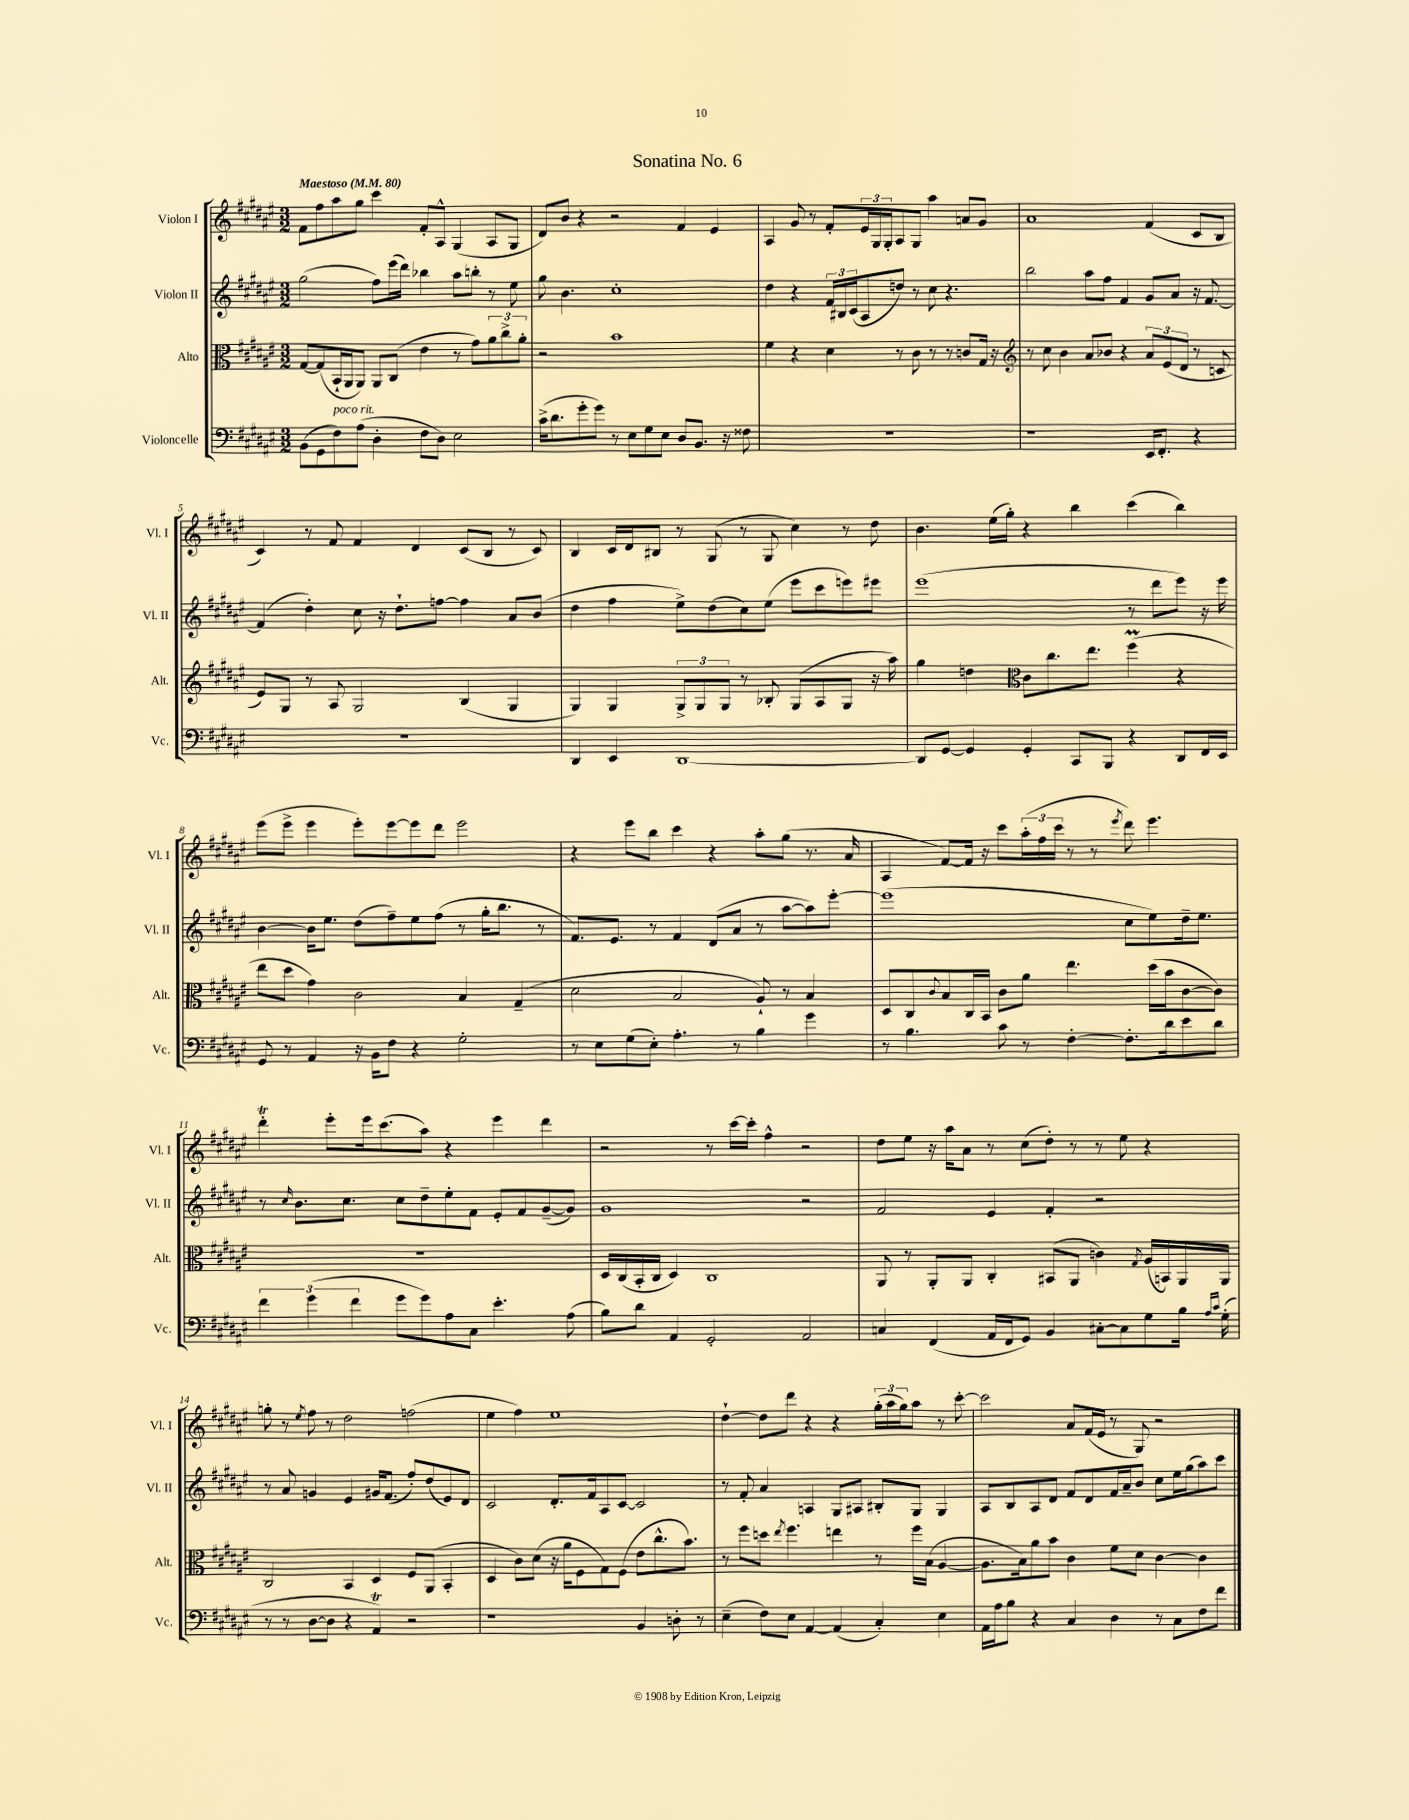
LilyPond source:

\header { title = "Sonatina No. 6" }
<<
\new StaffGroup <<
\new Staff = "s0" \with { instrumentName = "Violon I" shortInstrumentName = "Vl. I" } {
    \clef treble \key fis \major \numericTimeSignature \time 3/2 \tempo "Maestoso" 4 = 80
    fis'8 fis''8 ais''8 gis''8 cis'''4 fis'8-. ais8-^ gis4( ais8 gis8 |
    dis'8) b'8 r4 r2 fis'4 eis'4 |
    ais4 gis'8 r8 fis'8-. \tuplet 3/2 { eis'16 gis16 gis16-. } ais8 gis8 ais''4 a'8 gis'8 |
    ais'1 fis'4( cis'8 b8 |
    cis'4) r8 fis'8 fis'4 dis'4 cis'8( b8 r8 cis'8) |
    b4 cis'16 dis'16 bis8 r8 gis8( r8 gis8 cis''4) r8 dis''8 |
    b'4. eis''16( gis''16-.) r4 b''4 cis'''4( b''4) |
    eis'''8( eis'''8-> eis'''4 eis'''8-.) eis'''8~ eis'''8 dis'''8 eis'''2 |
    r4 eis'''8 b''8 cis'''4 r4 ais''8-. gis''8( r8. ais'16 |
    ais4 fis'8~) fis'16 r16 cis'''8 \tuplet 3/2 { ais''16-.( fis''16 cis'''16 } r8 r8 \acciaccatura { eis'''8 } dis'''8) eis'''4. |
    dis'''4-.\trill eis'''8-. eis'''16 cis'''8.( ais''8) r4 eis'''4 dis'''4 |
    r2 r8 cis'''16~ cis'''16-. fis''4-^ r2 |
    dis''8 eis''8 r16 ais''16 ais'8 r8 cis''8( dis''8-.) r8 r8 eis''8 r4 |
    g''8-. r8 \acciaccatura { eis''8 } fis''8 r8 dis''2 f''2( |
    eis''4 fis''4) eis''1 |
    dis''4~-! dis''8 dis'''8 r4 r4 \tuplet 3/2 { gis''16-.( ais''16 gis''16) } ais''8 r8 cis'''8~-. |
    cis'''2 ais'8 fis'16( eis'16 r8 gis8) r2 \bar "|." |
}
\new Staff = "s1" \with { instrumentName = "Violon II" shortInstrumentName = "Vl. II" } {
    \clef treble \key fis \major \numericTimeSignature \time 3/2
    gis''2( fis''8) eis'''16( dis'''16) bes''4 ais''8 b''8-. r8 eis''8 |
    gis''8 b'4. cis''1-. |
    dis''4 r4 \tuplet 3/2 { fis'16 bis16 cis'16( } ais8 d''8) r8 cis''8 r4. |
    b''2 ais''8 fis''8 fis'4 gis'8 ais'8 r16 fis'8.~ |
    fis'4( dis''4-.) cis''8 r16 dis''8.-! f''8~ f''4 ais'8 b'8( |
    dis''4 fis''4 eis''8->) dis''8( cis''8) eis''8( eis'''8 cis'''8 e'''8) eis'''8 |
    eis'''1( r8 dis'''8 eis'''8) r16 eis'''16 |
    b'4~ b'16 eis''8. dis''8( fis''8--) eis''8 fis''8( r8 gis''16-. b''8. r8 |
    fis'8.) eis'8. r8 fis'4 dis'8( ais'8 r8 ais''8~ ais''8) eis'''8~-. |
    eis'''1( cis''8 eis''8) dis''16-- eis''8. |
    r8 \grace { cis''16 } b'8. cis''8. cis''8 dis''8-- eis''8-. fis'8 eis'8-. fis'8 gis'8~--( gis'8) |
    gis'1 r2 |
    fis'2 eis'4 fis'4-. r2 |
    r8 ais'8 g'4 eis'4 gis'16 fis'8.( fis''8-.) dis''8( eis'8) dis'8 |
    cis'2 dis'8.-. fis'16 ais8 cis'8~ cis'2 |
    r8 fis'8-. ais'4 a4 gis8 ais8 bis8-. gis8 gis4 |
    ais8 b8 ais8 dis'8 fis'8 dis'8 fis'16 ais'16-- b'8 cis''8 eis''16 gis''16( ais''8) cis'''8 \bar "|." |
}
\new Staff = "s2" \with { instrumentName = "Alto" shortInstrumentName = "Alt." } {
    \clef alto \key fis \major \numericTimeSignature \time 3/2
    gis8~ gis8( b,16-! ais,16 ais,8) ais,8 cis8( eis'4 r8 gis'8) \tuplet 3/2 { ais'8 cis''8-> ais'8-. } |
    r2 b'1 |
    fis'4 r4 dis'4 r8 cis'8 r8 r8 c'8 gis16 r16 |
    \clef treble r8 cis''8 b'4 ais'8 bes'8 r4 \tuplet 3/2 { ais'8 eis'8( dis'8 } r8 c'8 |
    eis'8) gis8 r8 ais8 gis2 b4( gis4 |
    gis4) gis4 \tuplet 3/2 { gis8-> gis8 gis8 } r8 bes8-. gis8( ais8 gis8 r16 ais''16) |
    gis''4 d''4 \clef alto cis'8 cis''8. eis''8. fis''4\prall( r4 |
    eis''8 dis''8 gis'4) cis'2 b4 gis4--( |
    dis'2 b2 ais8-!) r8 b4 |
    dis8 cis8 \appoggiatura { cis'8 } b8 cis16 b,16 cis'8 ais'8 eis''4. dis''16( b'16 cis'8~ cis'8) |
    R1. |
    dis16 cis16( b,16-. cis16 dis4) cis1 |
    ais,8 r8 ais,8-. ais,8 cis4-. bis,8( ais,8 c'4) \acciaccatura { gis8 } ais16( b,16) ais,16 ais,16 |
    cis2 b,4 dis4 fis8 ais,8( b,4-. |
    dis4 cis'8) dis'8( r16 ais'16 fis8 gis8) fis8( eis'8 cis''8.-^ b'8.) |
    r8 fis''8 d''8 \acciaccatura { eis''8 } fis''4. e''4 r8 fis''16 b16( ais4~ |
    ais8. b16) ais'8 b'8 cis'4 fis'8 dis'8 cis'4~ cis'4 \bar "|." |
}
\new Staff = "s3" \with { instrumentName = "Violoncelle" shortInstrumentName = "Vc." } {
    \clef bass \key fis \major \numericTimeSignature \time 3/2
    b,8( gis,8 fis8^\markup { \italic "poco rit." }) ais8( dis4-. fis8 dis8) eis2 |
    cis'16->( dis'8. gis'8-. gis'8) r8 eis8 gis8 eis8 dis8 b,8. r16 fisis8 |
    R1. |
    r1 eis,16 fis,8.-. r4 |
    R1. |
    dis,4 eis,4 dis,1~ |
    dis,8 gis,8~ gis,4 gis,4-. cis,8 b,,8 r4 dis,8 fis,16 eis,16 |
    gis,8 r8 ais,4 r16 b,16 fis8 r4 gis2-. |
    r8 eis8 gis8( eis8-.) ais4.-. r8 b4 gis'4 |
    r8 b4. cis'8 r8 fis4~-. fis8.-. dis'16 eis'8 dis'8 |
    \tuplet 3/2 { fis'4 gis'4( fis'4 } gis'8 gis'8) ais8 cis8 eis'4.-. ais8( |
    b8) dis'8 ais,4 gis,2-. ais,2 |
    c4 fis,4( ais,16 fis,16 gis,8) b,4 cis8~-. cis8 gis8 b16 \grace { ais16 cis'16 } gis16-.( |
    r8 r8 dis8~ dis8 r4 ais,4\trill) r2 |
    r1 b,4 d8-. r8 |
    eis4--( fis8) eis8 ais,4~ ais,4( cis4-.) eis4 |
    ais,16 ais16 b8 r4 cis4 dis4 r8 cis8 fis8 fis'8 \bar "|." |
}
>>
>>
